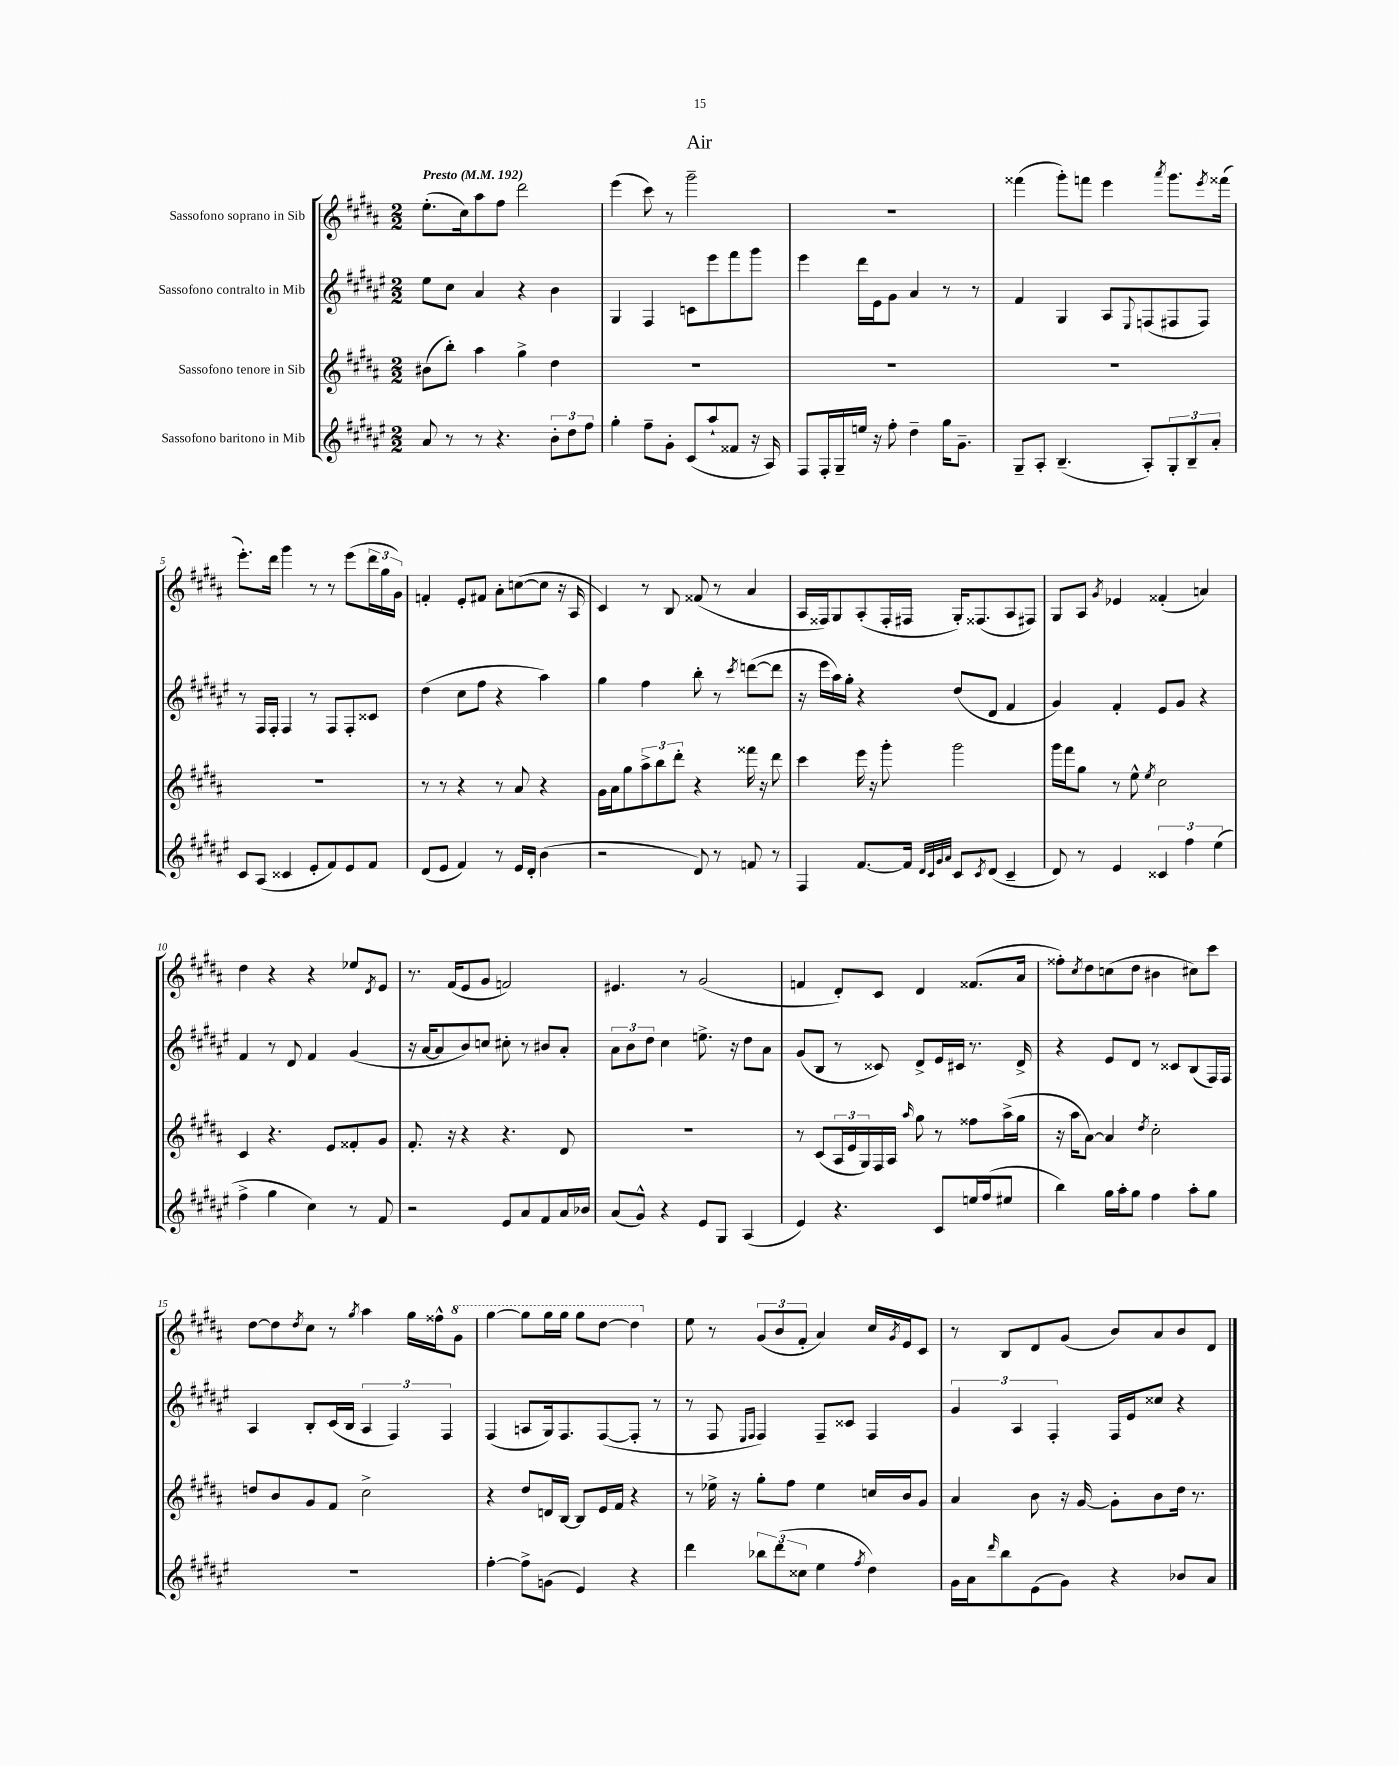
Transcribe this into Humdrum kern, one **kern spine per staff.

**kern	**kern	**kern	**kern
*staff4	*staff3	*staff2	*staff1
*clefG2	*clefG2	*clefG2	*clefG2
*k[f#c#g#d#a#e#]	*k[f#c#g#d#a#]	*k[f#c#g#d#a#e#]	*k[f#c#g#d#a#]
*M2/2	*M2/2	*M2/2	*M2/2
*MM192	*MM192	*MM192	*MM192
8a#/	(8b#\L	8ee#\L	(8.ee'\L
8r	8bb'\J)	8cc#\J	.
.	.	.	16cc#\k)
8r	4aa#\	4a#/	8aa#\
4.r	.	.	8ff#\J
.	4gg#^\	4r	2ddd#\
12b'\L	4dd#\	4b\	.
12dd#\	.	.	.
12ff#\J	.	.	.
=	=	=	=
4gg#'\	1r	4G#/	(4eee\
8ff#~\L	.	4F#/	8ccc#\)
8g#'\J	.	.	8r
(8c#/L	.	8c\L	2ggg#~\
8aa#`/	.	8eee#\	.
8f##/J	.	8fff#\	.
16r	.	8ggg#\J	.
16A#/)	.	.	.
=	=	=	=
8F#/L	1r	4eee#\	1r
16F#'/L	.	.	.
16G#~/	.	.	.
16ee/JJ	.	16ddd#\LL	.
16r	.	16e#\J	.
8ff#'\	.	8g#\J	.
4dd#~\	.	4a#/	.
16gg#\LK	.	8r	.
8.g#~\J	.	.	.
.	.	8r	.
=	=	=	=
8G#~/L	1r	4f#/	(4fff##\
8A#'/J	.	.	.
(4.B~/	.	4G#/	8ggg#'\L)
.	.	.	8fff\J
.	.	8A#/L	4eee\
.	.	8qqE#/	.
8A#'/L)	.	(8F/	.
.	.	.	8qaaa#/
12G#'/	.	8F#/	8.ggg#\L
12B~/	.	.	.
.	.	8F#/J)	.
12a#'/J	.	.	.
.	.	.	8qeee/
.	.	.	(16fff##\Jk
=	=	=	=
8c#/L	1r	8r	8.eee'\L)
(8A#/J	.	16F#/LL	.
.	.	16F#'/JJ	16ddd#\Jk
4c##/	.	4F#/	4ggg#\
8e#'/L	.	8r	8r
8f#/)	.	8F#/L	8r
8e#/	.	8F#'/	(8eee\L
8f#/J	.	8c##/J	24ddd#\L
.	.	.	24gg#\
.	.	.	24g#\JJ)
=	=	=	=
(8d#/L	8r	(4dd#\	4f'/
8e#/J	8r	.	.
4f#/)	4r	8cc#\L	8e'/L
.	.	8ff#\J	8f#/J
8r	8r	4r	8a#'\L
16e#/LL	8a#/	.	([8cc\
16d#'/JJ	.	.	.
(4b\	4r	4aa#\)	8cc\]J
.	.	.	16r
.	.	.	16A#/
=	=	=	=
2r	16g#\LL	4gg#\	4c#/)
.	16a#\J	.	.
.	8gg#\	.	.
.	12aa#^\	4ff#\	8r
.	12bb\	.	.
.	.	.	8B/
.	12ddd#'\J	.	.
8d#/)	4r	8bb'\	(8f##/
8r	.	8r	8r
.	.	8qccc#/	.
8f/	16fff##\	([8ddd\L	4a#/
.	16r	.	.
8r	8ddd#\	8ddd\]J	.
=	=	=	=
4F#/	4ccc#\	16r	16A#/LL
.	.	16eee#\LL	16F##/J)
.	.	16aa#\)	8G#/
.	.	16gg#'\JJ	.
[8.f#/L	16eee\	4r	(8A#'/
.	16r	.	.
.	8ggg#'\	.	16F##'/L
16f#/]Jk	.	.	16F#/JJ
32qqd#/LLL	.	.	.
32qqc#/	.	.	.
32qqg#/	.	.	.
32qqa#/JJJ	.	.	.
8c#/L	2ggg#\	(8dd#/L	16G#'/LK)
.	.	.	(8.F##/
8qc#/	.	.	.
(8d#/J	.	8d#/J	.
4c#~/	.	4f#/	8A#/
.	.	.	8F#/J)
=	=	=	=
8d#/)	16ggg#\LL	4g#/)	8G#/L
.	16fff#\J	.	.
8r	8gg#\J	.	8A#/J
.	.	.	8qg#/
4e#/	8r	4f#'/	4e-/
.	8ee^^\	.	.
.	8qee/	.	.
6c##/	2cc#\	8e#/L	(4f##'/
.	.	8g#/J	.
6ff#\	.	.	.
.	.	4r	4a/)
(6ee#\	.	.	.
=	=	=	=
4ff#^\	4c#/	4f#/	4dd#\
4gg#\	4.r	8r	4r
.	.	8d#/	.
4cc#\)	.	4f#/	4r
.	8e/L	.	.
8r	8f##'/	(4g#/	8ee-/L
.	.	.	8qd#/
8f#/	8g#/J	.	8e/J
=	=	=	=
2r	8.f#'/	16r	8.r
.	.	[16a#/LK	.
.	.	8a#/]	.
.	16r	.	(16f#/LK
.	4r	8b/)	8e/
.	.	8cc/J	8g#/J
8e#/L	4.r	8cc#'\	2f/)
8a#/	.	8r	.
8f#/	.	8b#/L	.
16a#/L	8d#/	8a#'/J	.
16b-/JJ	.	.	.
=	=	=	=
(8a#/L	1r	12a#\L	4.e#/
.	.	12b\	.
8g#^^/J)	.	.	.
.	.	12dd#\J	.
4r	.	4cc#\	.
.	.	.	8r
8e#/L	.	8.ee^\	(2g#/
8G#/J	.	.	.
.	.	16r	.
(4A#/	.	8dd#\L	.
.	.	8a#\J	.
=	=	=	=
4e#/)	8r	(8g#/L	4f/
.	(8c#/L	8B/J	.
4.r	24A#/L	8r	8d#'/L)
.	24e/	.	.
.	24G#/)	.	.
.	16F#/	8c##/)	8c#/J
.	16A#/JJ	.	.
.	16qqaa#/	.	.
.	8gg#\	8d#^/L	4d#/
8c#/L	8r	16e#/L	.
.	.	16c#/JJ	.
16ee/L	8ff##\L	8.r	(8.f##/L
(16ff#/J	.	.	.
8ee#/J	(16aa#^\L	.	.
.	16gg#\JJ	16d#^/	16a#/Jk
=	=	=	=
4bb\)	16r	4r	8ff##'\L)
.	16aa#\LK	.	.
.	.	.	8qcc#/
.	[8a#\J)	.	8dd#\
16gg#\LL	4a#/]	8e#/L	(8cc\
16aa#'\J	.	.	.
8gg#\J	.	8d#/J	8dd#\J
.	8qdd#/	.	.
4ff#\	2cc#'\	8r	4b#\
.	.	8c##/L	.
8aa#'\L	.	(8B/	8cc#\L)
8gg#\J	.	16F#/L)	8ccc#\J
.	.	16F#/JJ	.
=	=	=	=
1r	8dd/L	4A#/	[8dd#\L
.	8b/	.	8dd#\]
.	.	.	8qdd#/
.	8g#/	8B'/L	8cc#\J
.	8f#/J	(16c#/L	8r
.	.	16B/JJ	.
.	.	.	8qgg#/
.	2cc#^\	6A#/	4aa#\
.	.	6F#/)	.
.	.	.	16gg#\LL
.	.	.	16ff##^^\J
.	.	6F#/	.
.	.	.	8gg#\J
=	=	=	=
[4ff#'\	4r	(4F#/	[4ggg#\
8ff#^\]L	8dd#/L	8A/L	8ggg#\]L
(8g\J	16d/L	16G#/k)	16ggg#\L
.	[16B/JJ	8.F#/	16ggg#\JJ
4e#/)	8B/]L	.	8ggg#\L
.	16e/L	([8F#/	[8ddd#\J
.	16f#/JJ	.	.
4r	4r	8F#'/]J	4ddd#\]
.	.	8r	.
=	=	=	=
4ddd#\	8r	8r	8ee\
.	16ee-^\	8F#/	8r
.	16r	.	.
.	.	16qqE#/LL	.
.	.	16qqF#/JJ	.
12bb-\L	8gg#'\L	4F#/)	(12g#/L
(12ddd#\	.	.	12b/
.	8ff#\J	.	.
12cc##\J	.	.	12f#'/J
4ee#\	4ee-\	8F#~/L	4a#/)
.	.	8c##/J	.
8qff#/	.	.	.
4dd#\)	16cc/LL	4F#/	16cc#/LL
.	.	.	8qg#/
.	16b/J	.	16e/J
.	8g#/J	.	8c#/J
=	=	=	=
16g#\LL	4a#/	6g#/	8r
16a#\J	.	.	.
16qqddd#/	.	.	.
8bb\	.	.	8B/L
.	.	6A#/	.
(8e#\	8b\	.	8d#/
.	.	6F#'/	.
8g#\J)	16r	.	(8g#/J
.	[16g#/	.	.
4r	8g#'\]L	16F#/LL	8b/L)
.	.	16e#/J	.
.	8b\	8cc##/J	8a#/
8b-/L	16dd#\Jk	4r	8b/
.	8.r	.	.
8a#/J	.	.	8d#/J
==	==	==	==
*-	*-	*-	*-
